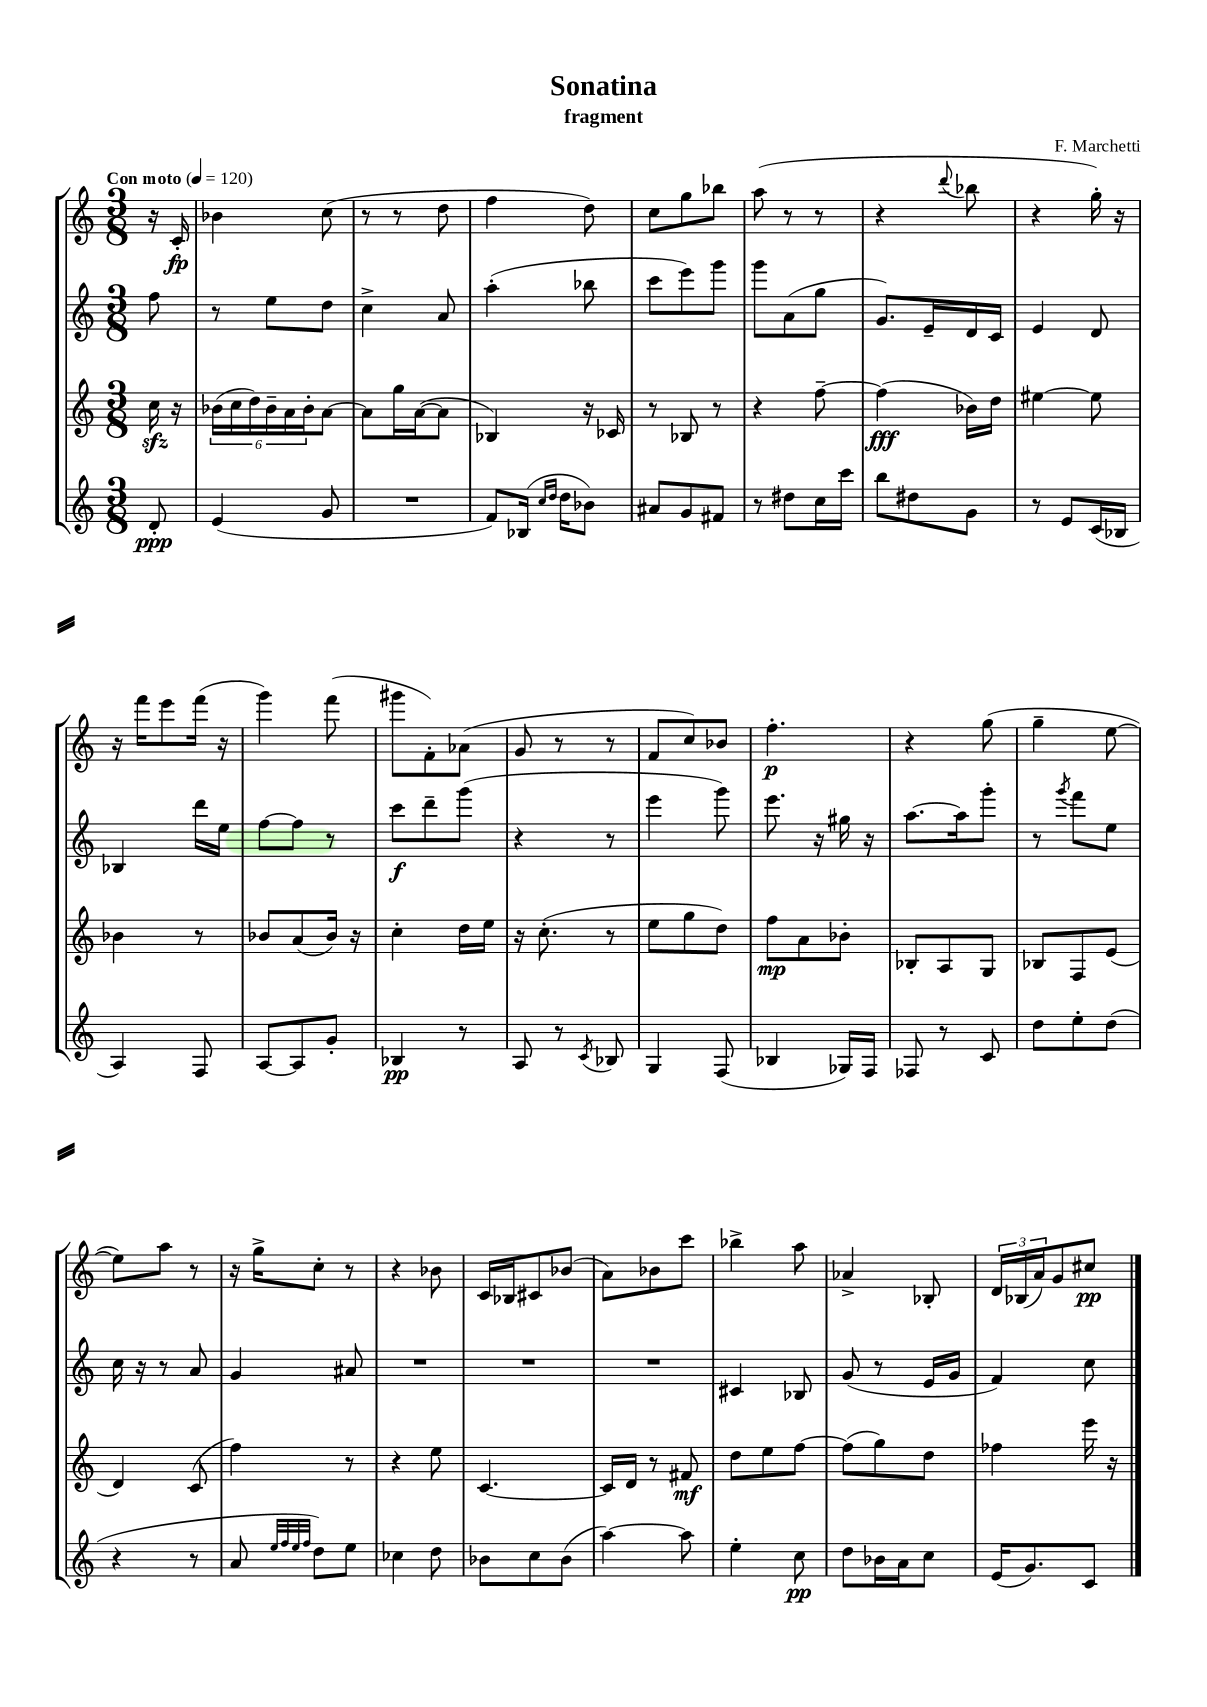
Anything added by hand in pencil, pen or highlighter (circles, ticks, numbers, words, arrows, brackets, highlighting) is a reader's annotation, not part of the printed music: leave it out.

**kern	**kern	**kern	**kern
*staff4	*staff3	*staff2	*staff1
*clefG2	*clefG2	*clefG2	*clefG2
*k[]	*k[]	*k[]	*k[]
*M3/8	*M3/8	*M3/8	*M3/8
*MM120	*MM120	*MM120	*MM120
8d'	16cc	8ff	16r
.	16r	.	16c'
=	=	=	=
(4e	(24b-	8r	4b-
.	24cc	.	.
.	24dd)	.	.
.	24b-~	8ee	.
.	24a	.	.
.	24b-'	.	.
8g	[8a	8dd	(8cc
=	=	=	=
4.r	8a]	4cc^	8r
.	16gg	.	8r
.	([16a	.	.
.	8a]	8a	8dd
=	=	=	=
8f)	4B-)	(4aa'	4ff
(16B-	.	.	.
16qqcc	.	.	.
16qqdd	.	.	.
16dd	.	.	.
8b-)	16r	8bb-	8dd)
.	16c-	.	.
=	=	=	=
8a#	8r	8ccc	8cc
8g	8B-	8eee)	8gg
8f#	8r	8ggg	8bb-
=	=	=	=
8r	4r	8ggg	(8aa
8dd#	.	(8a	8r
16cc	[8ff~	8gg	8r
16ccc	.	.	.
=	=	=	=
8bb	(4ff]	8.g)	4r
8dd#	.	.	.
.	.	16e~	.
.	.	.	8qqddd
8g	16b-)	16d	8bb-
.	16dd	16c	.
=	=	=	=
8r	[4ee#	4e	4r
8e	.	.	.
(16c	8ee#]	8d	16gg')
16B-	.	.	16r
=	=	=	=
4A)	4b-	4B-	16r
.	.	.	16fff
.	.	.	8eee
8F	8r	16ddd	(16fff
.	.	16ee	16r
=	=	=	=
[8A	8b-	[8ff	4ggg)
8A]	(8a	8ff]	.
8g'	16b-)	8r	(8fff
.	16r	.	.
=	=	=	=
4B-	4cc'	8ccc	8ggg#
.	.	8ddd~	8f')
8r	16dd	(8ggg	(8a-
.	16ee	.	.
=	=	=	=
8A	16r	4r	8g
.	(8.cc'	.	.
8r	.	.	8r
8qc	.	.	.
8B-	8r	8r	8r
=	=	=	=
4G	8ee	4eee	8f
.	8gg	.	8cc)
(8F	8dd)	8ggg)	8b-
=	=	=	=
4B-	8ff	8.eee	4.ff'
.	8a	.	.
.	.	16r	.
16G-)	8b-'	16gg#	.
16F	.	16r	.
=	=	=	=
8F-	8B-'	[8.aa	4r
8r	8A	.	.
.	.	16aa]	.
8c	8G	8ggg'	(8gg
=	=	=	=
8dd	8B-	8r	4gg~
.	.	8qggg	.
8ee'	8F	8fff	.
(8dd	(8e	8ee	[8ee
=	=	=	=
4r	4d)	16cc	8ee])
.	.	16r	.
.	.	8r	8aa
8r	(8c	8a	8r
=	=	=	=
8a	4ff)	4g	16r
.	.	.	16gg^
32qqee	.	.	.
32qqff	.	.	.
32qqee	.	.	.
32qqff	.	.	.
8dd)	.	.	8cc'
8ee	8r	8a#	8r
=	=	=	=
4cc-	4r	4.r	4r
8dd	8ee	.	8b-
=	=	=	=
8b-	[4.c	4.r	16c
.	.	.	16B-
8cc	.	.	8c#
(8b-	.	.	(8b-
=	=	=	=
[4aa)	16c]	4.r	8a)
.	16d	.	.
.	8r	.	8b-
8aa]	8f#	.	8ccc
=	=	=	=
4ee'	8dd	4c#	4bb-^
.	8ee	.	.
8cc	[8ff	8B-	8aa
=	=	=	=
8dd	(8ff]	(8g	4a-^
16b-	8gg)	8r	.
16a	.	.	.
8cc	8dd	16e	8B-'
.	.	16g	.
=	=	=	=
(16e	4ff-	4f)	24d
.	.	.	(24B-
8.g)	.	.	.
.	.	.	24a)
.	.	.	8g
8c	16eee	8cc	8cc#
.	16r	.	.
==	==	==	==
*-	*-	*-	*-
